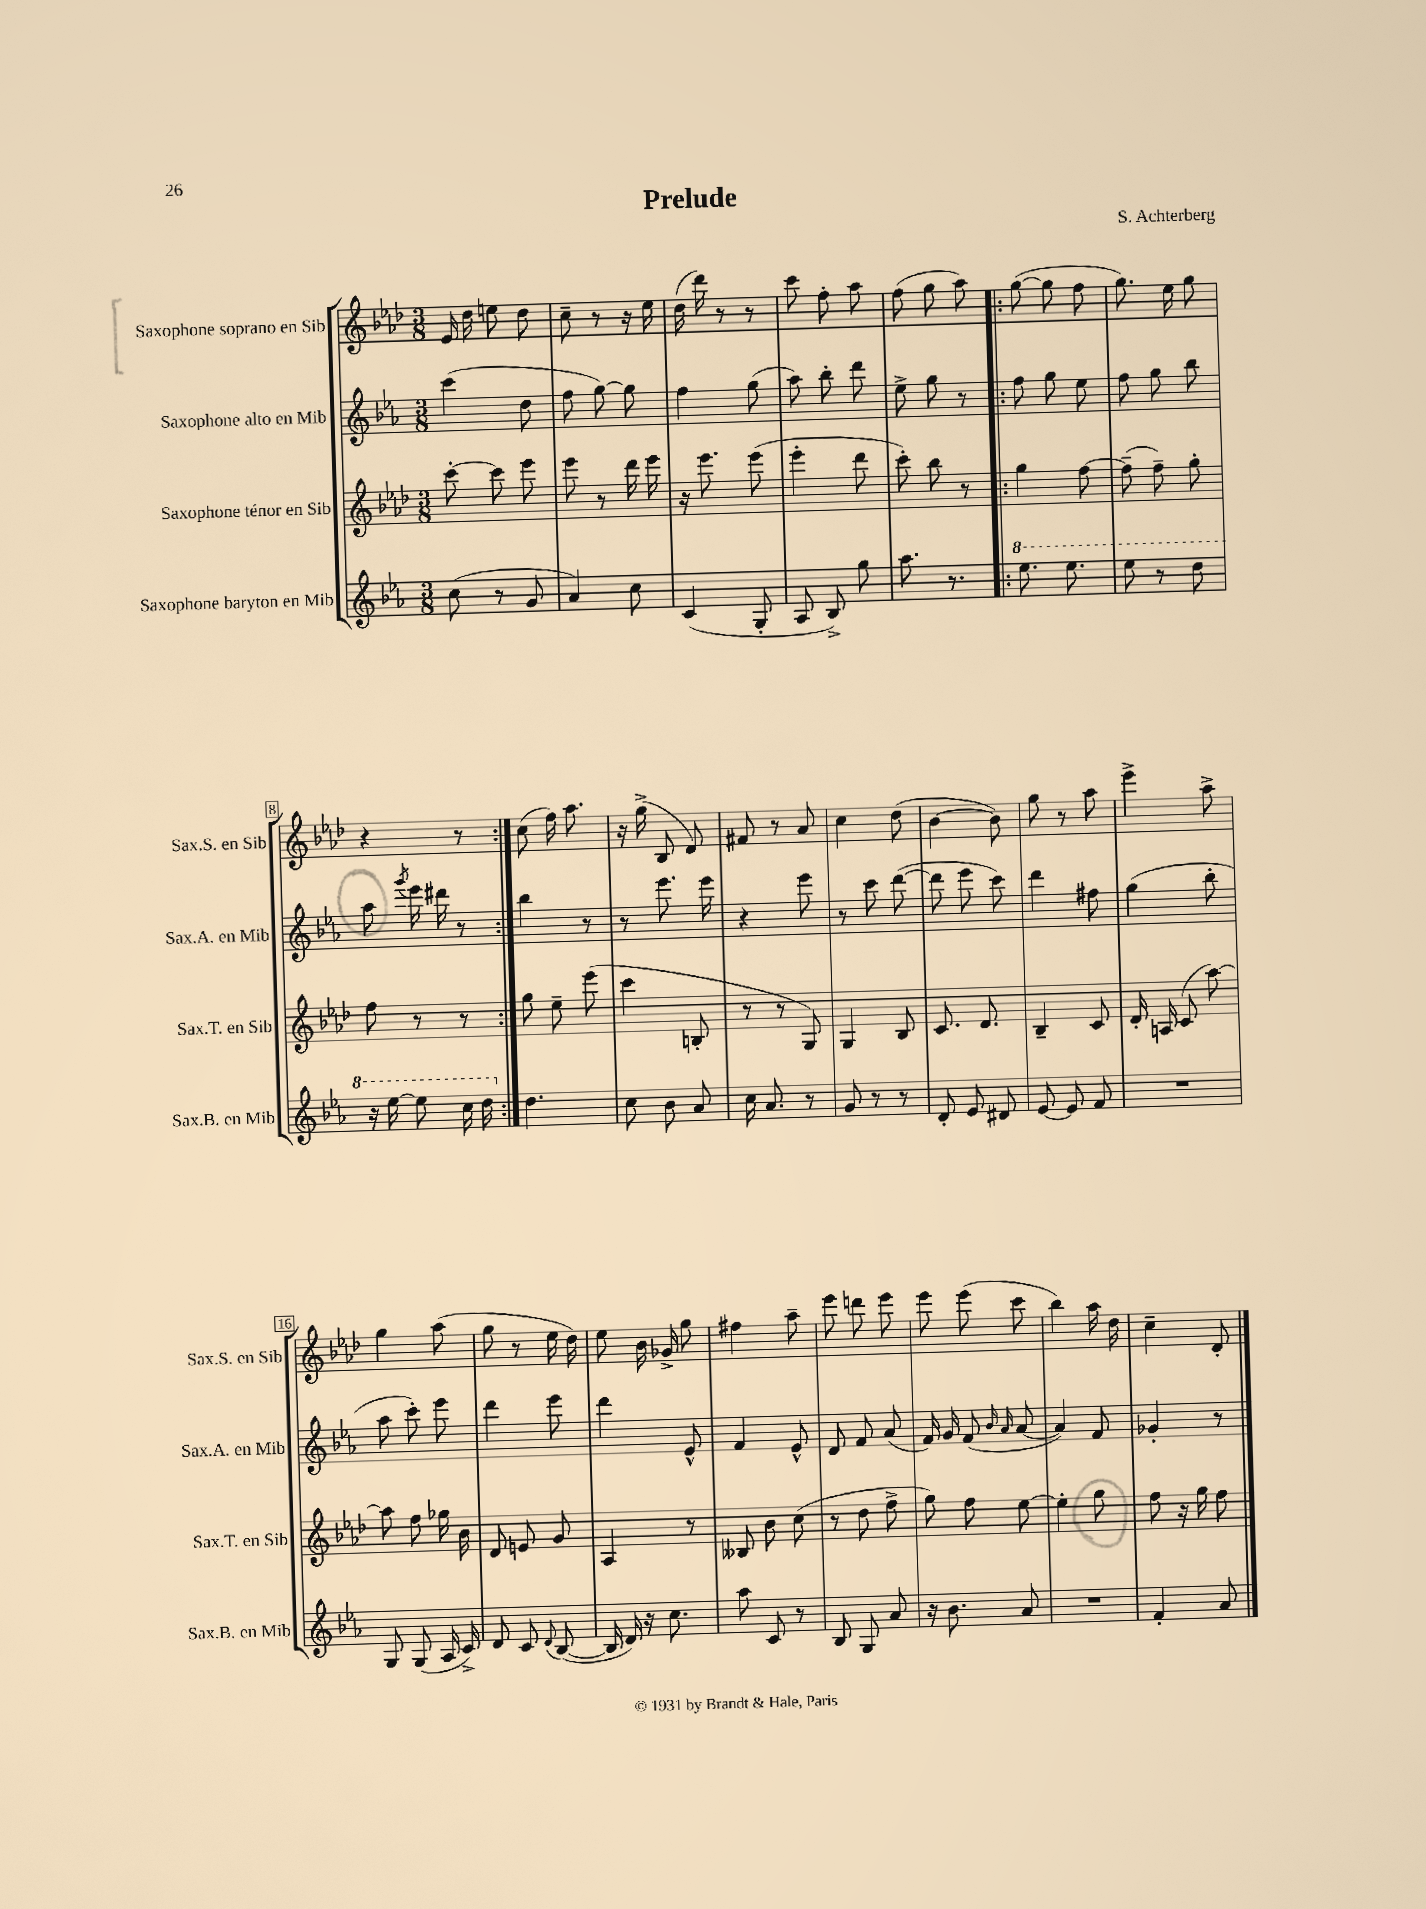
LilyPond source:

\header { title = "Prelude" composer = "S. Achterberg" }
<<
\new StaffGroup <<
\new Staff = "s0" \with { instrumentName = "Saxophone soprano en Sib" shortInstrumentName = "Sax.S. en Sib" } {
    \clef treble \key aes \major \numericTimeSignature \time 3/8
    \autoBeamOff ees'16 des''16 e''8 des''8 |
    c''8-- r8 r16 ees''16 |
    des''16( des'''16) r8 r8 |
    c'''8 f''8-. aes''8 |
    f''8( g''8 aes''8) |
    \repeat volta 2 { g''8~( g''8 f''8 |
    g''8.) ees''16 g''8 |
    r4 r8 | }
    c''8( f''16) aes''8. |
    r16 g''16->( bes8 des'8) |
    fis'8 r8 aes'8 |
    c''4 des''8( |
    bes'4~ bes'8) |
    g''8 r8 aes''8 |
    ees'''4-> aes''8-> |
    g''4 aes''8( |
    g''8 r8 ees''16 des''16) |
    ees''8 bes'16 ges'16-> g''8 |
    fis''4 aes''8-- |
    ees'''8 d'''8 ees'''8 |
    ees'''8 ees'''8( c'''8 |
    bes''4) aes''16 des''16 |
    c''4-- des'8-. \bar "|." |
}
\new Staff = "s1" \with { instrumentName = "Saxophone alto en Mib" shortInstrumentName = "Sax.A. en Mib" } {
    \clef treble \key ees \major \numericTimeSignature \time 3/8
    \autoBeamOff c'''4( d''8 |
    f''8 g''8~) g''8 |
    f''4 g''8( |
    aes''8) bes''8-. d'''8 |
    ees''8-> g''8 r8 |
    \repeat volta 2 { f''8 g''8 ees''8 |
    f''8 g''8 bes''8 |
    aes''8 \acciaccatura { g'''8 } ees'''16 dis'''16 r8 | }
    bes''4 r8 |
    r8 ees'''8. ees'''16 |
    r4 ees'''8 |
    r8 c'''8 d'''8~( |
    d'''8 ees'''8 c'''8) |
    d'''4 fis''8 |
    g''4( bes''8-. |
    aes''8 c'''8-.) ees'''8 |
    d'''4 ees'''8 |
    d'''4 ees'8-^ |
    f'4 ees'8-^ |
    d'8 f'8 aes'8( |
    f'16) g'16 f'8( \grace { bes'16 aes'16 } aes'8~ |
    aes'4) f'8 |
    ges'4-. r8 \bar "|." |
}
\new Staff = "s2" \with { instrumentName = "Saxophone ténor en Sib" shortInstrumentName = "Sax.T. en Sib" } {
    \clef treble \key aes \major \numericTimeSignature \time 3/8
    \autoBeamOff c'''8~-. c'''8 ees'''8 |
    ees'''8 r8 des'''16 ees'''16 |
    r16 ees'''8. ees'''8( |
    ees'''4-. des'''8 |
    c'''8-.) bes''8 r8 |
    \repeat volta 2 { g''4 f''8~ |
    f''8--( f''8--) g''8-. |
    f''8 r8 r8 | }
    g''8 ees''8-- ees'''8( |
    c'''4 b8-. |
    r8 r8 g8) |
    g4 bes8 |
    c'8. des'8. |
    bes4-- c'8 |
    des'16-. a16 c'8( aes''8~) |
    aes''8 f''8 ges''16 bes'16 |
    des'8 e'8 g'8 |
    aes4 r8 |
    beses8 bes'8 c''8( |
    r8 des''8 f''8-> |
    g''8) f''8 ees''8~ |
    ees''4-. g''8 |
    f''8 r16 g''16 f''8 \bar "|." |
}
\new Staff = "s3" \with { instrumentName = "Saxophone baryton en Mib" shortInstrumentName = "Sax.B. en Mib" } {
    \clef treble \key ees \major \numericTimeSignature \time 3/8
    \autoBeamOff c''8( r8 g'8 |
    aes'4) c''8 |
    c'4( g8-. |
    aes8 bes8->) g''8 |
    aes''8. r8. |
    \repeat volta 2 { \ottava #1 ees'''8. ees'''8. |
    ees'''8 r8 d'''8 |
    r16 ees'''16~ ees'''8 c'''16 d'''16 \ottava #0 | }
    d''4. |
    c''8 bes'8 aes'8 |
    c''16 aes'8. r8 |
    g'8 r8 r8 |
    d'8-. ees'8 dis'8 |
    ees'8~ ees'8 f'8 |
    R4. |
    g8 g8( aes16 c'16->) |
    d'8 c'8 \appoggiatura { d'8 } bes8~( |
    bes16 d'16) r16 c''8. |
    aes''8 c'8 r8 |
    bes8 g8 aes'8 |
    r16 bes'8. aes'8 |
    R4. |
    f'4-. aes'8 \bar "|." |
}
>>
>>
\layout { \context { \Score \override BarNumber.stencil = #(make-stencil-boxer 0.1 0.3 ly:text-interface::print) } }
